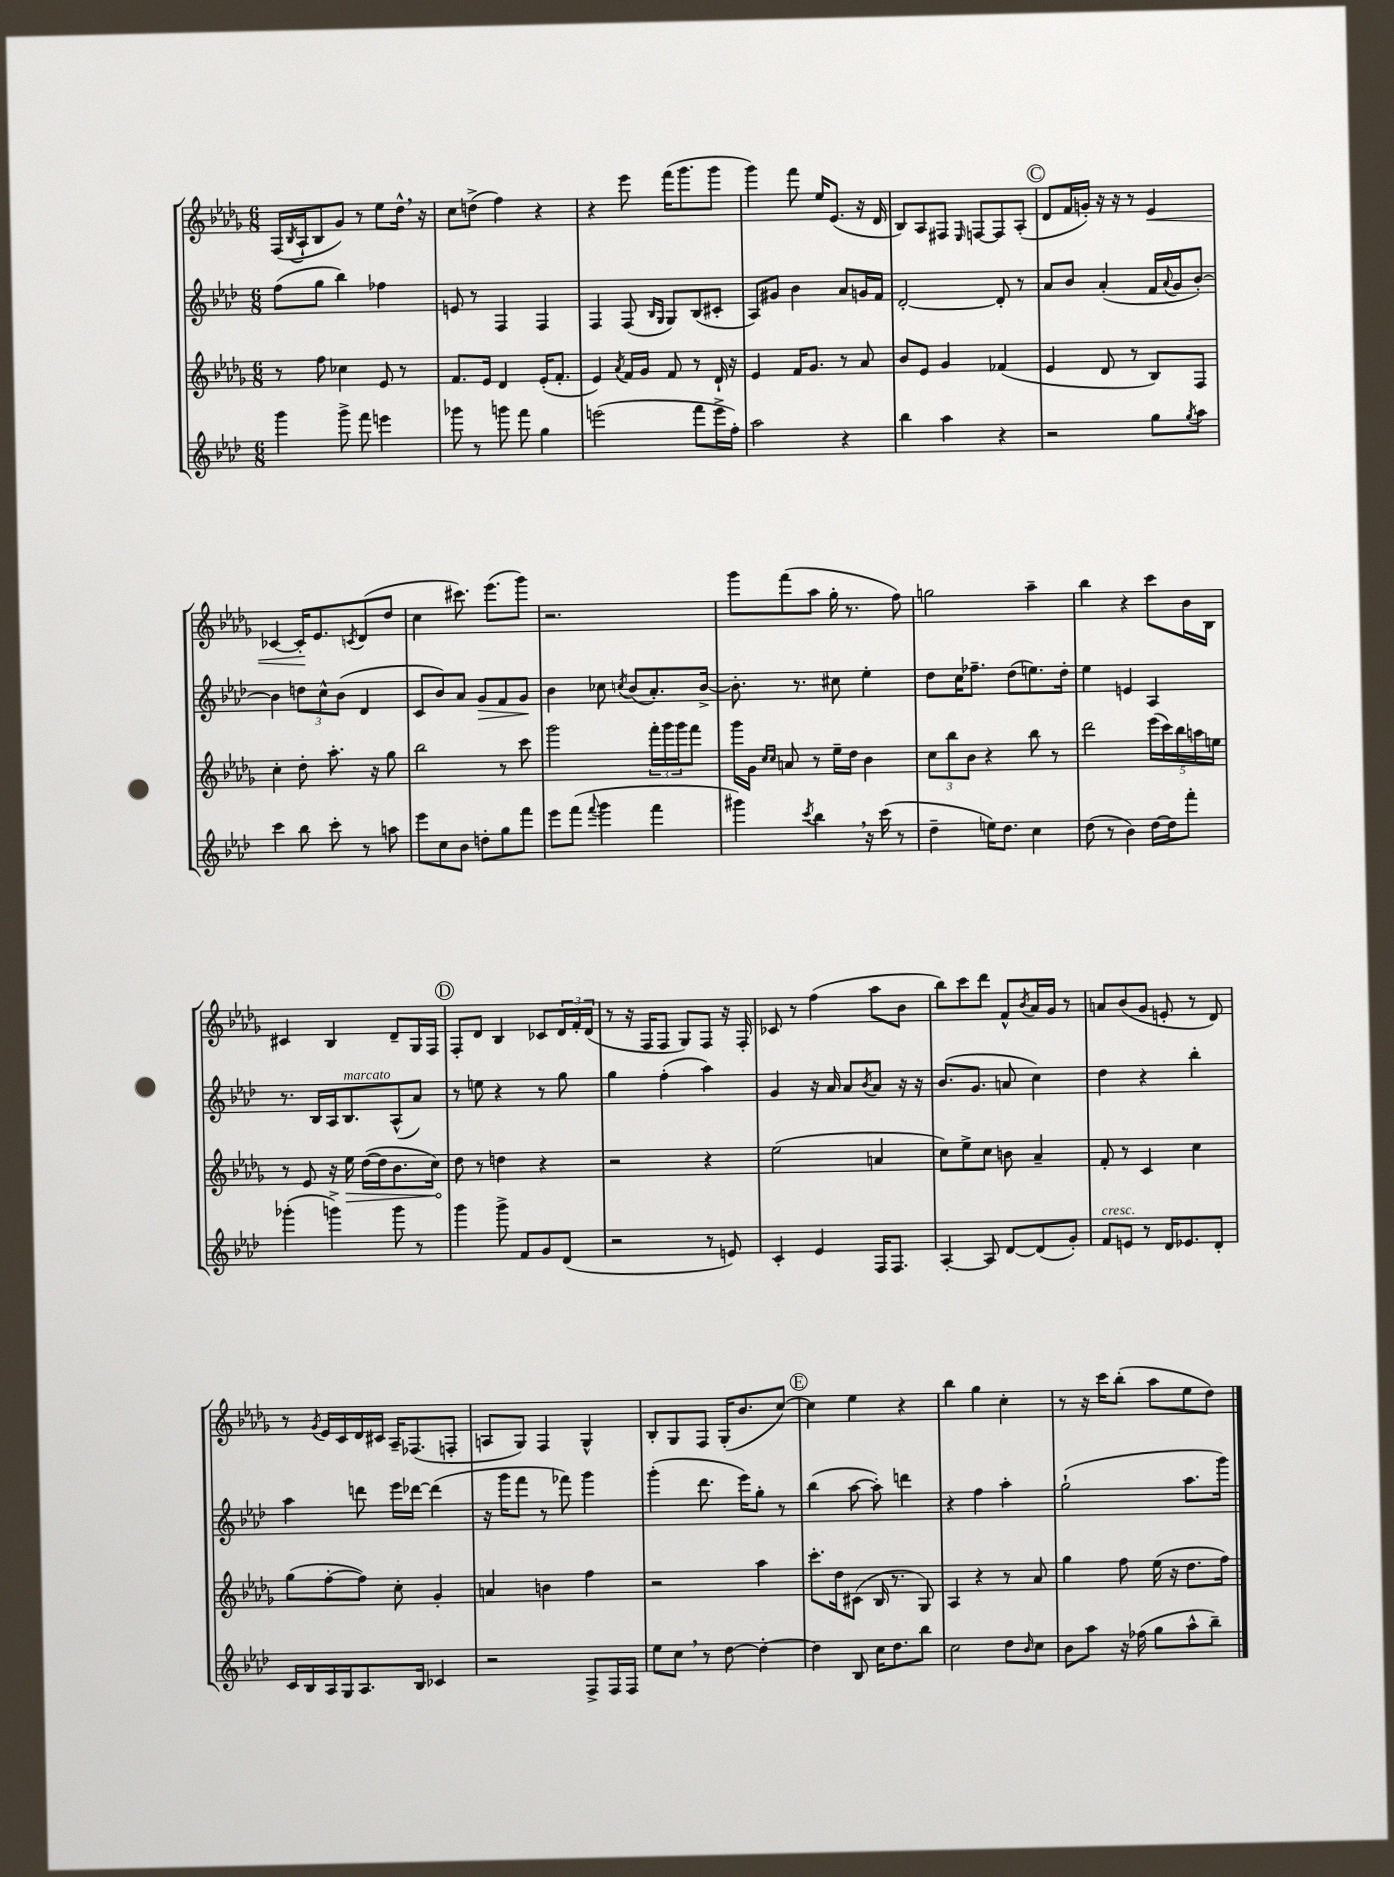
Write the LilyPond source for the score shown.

<<
\new StaffGroup <<
\new Staff = "s0" {
    \clef treble \key des \major \numericTimeSignature \time 6/8
    f16( \acciaccatura { bes8 } aes16-! bes8 ges'8) r8 ees''8 des''16-^ \breathe r16 |
    c''8 d''8->( f''4) r4 |
    r4 ees'''8 f'''16( ges'''8. ges'''8 |
    ges'''4) f'''8 ees''16 ees'8.( r16 des'16 |
    bes8) aes8 fis8 \grace { ees16 } f8~ f8 aes8-.( |
    \mark \markup { \circle "C" } des'8 f'16 g'16-.) r16 r16 r8 ees'4\< |
    ces'4~ ces'16-.\! ees'8. \acciaccatura { c'8 } des'8( des''8 |
    c''4 cis'''8.) ees'''8.( ges'''8) |
    r2. |
    ges'''8 f'''8( aes''8 ges''16-. r8. f''8) |
    g''2 aes''4-- |
    bes''4 r4 c'''8 bes'16 bes16 |
    cis'4 bes4 des'8-- ges16 f16 |
    \mark \markup { \circle "D" } f8-. des'8 bes4 ces'8 \tuplet 3/2 { des'16 f'16-. des'16( } |
    r8 r16 f16 f8 ges8) f8 r16 f16-. |
    ces'8 r8 f''4( aes''8 bes'8 |
    bes''8) c'''8 des'''8 f'8-^ \acciaccatura { bes'8 } aes'16 ges'16 r8 |
    a'8 bes'8( ges'8 e'8-. r8 des'8) |
    r8 \acciaccatura { ges'8 } ees'16 c'16 des'16 cis'16 aes16-- fes8.( f8-. |
    a8 ges8) f4 ges4-^ |
    bes8-. ges8 f8 ges16-.( bes'8. c''8~) |
    \mark \markup { \circle "E" } c''4 ees''4 r4 |
    bes''4 ges''4 c''4-. |
    r8 r16 c'''16 bes''8-.( aes''8 ees''8 des''8) \bar "|." |
}
\new Staff = "s1" {
    \clef treble \key aes \major \numericTimeSignature \time 6/8
    f''8( g''8 bes''4) fes''4 |
    e'8 r8 f4 f4 |
    f4 f8( \grace { bes16 g16 } g8) bes8( cis'8-. |
    aes8) gis'8 bes'4 aes'8 g'16 f'16 |
    des'2~-. des'8-. r8 |
    \mark \markup { \circle "C" } aes'8 bes'8 aes'4-.( f'16 \appoggiatura { aes'8 } g'16 bes'8~-.) |
    bes'4 \tuplet 3/2 { d''8 c''8-^ bes'8( } des'4 |
    c'8 bes'8) aes'8 g'8\> f'8 g'8\! |
    bes'4 ces''8 \acciaccatura { c''8 } bes'8( aes'8.-.) bes'16~-> |
    bes'8.-. r8. cis''8 ees''4-. |
    des''8 c''16 fes''8.-- des''8( e''8.) des''16-. |
    ees''4 e'4 aes4 |
    r8. bes16 aes16 bes8.^\markup { \italic "marcato" } aes8-^( aes'8) |
    \mark \markup { \circle "D" } r8 e''8 r4 r8 g''8 |
    g''4 f''4-.( aes''4) |
    g'4 r16 aes'16 aes'8 \acciaccatura { bes'8 } aes'8 r16 r16 |
    bes'8.( g'8. a'8 c''4) |
    des''4 r4 bes''4-. |
    aes''4 d'''8 ees'''16 des'''16~ des'''4( |
    r16 g'''16 f'''8 r8 fes'''8) g'''4 |
    g'''4-.( des'''8. ees'''16) g''8-. r8 |
    \mark \markup { \circle "E" } bes''4( aes''8~ aes''8-.) d'''4 |
    r4 f''4 aes''4-. |
    g''2-!( aes''8. g'''16) \bar "|." |
}
\new Staff = "s2" {
    \clef treble \key des \major \numericTimeSignature \time 6/8
    r8 f''8 ces''4 ees'8 r8 |
    f'8. ees'16 des'4 ees'16-.( f'8.-. |
    ees'4) \acciaccatura { aes'8 } f'16 ges'16 f'8 r8 des'16-! r16 |
    ees'4 f'16 ges'8. r8 aes'8 |
    bes'8 ees'8 ges'4 fes'4( |
    \mark \markup { \circle "C" } ees'4 des'8 r8 bes8) f8 |
    c''4-. des''8-. aes''8.-. r16 ges''8 |
    bes''2 r8 c'''8 |
    ges'''2 \tuplet 3/2 { f'''16-. ges'''16 ges'''16 } f'''8 |
    ges'''16 ges'16 \grace { c''16 c''16 } a'8 r8 ees''16-- des''16 bes'4 |
    \tuplet 3/2 { c''8 bes''8 bes'8 } r4 bes''8 r8 |
    des'''2 \tuplet 5/4 { ees'''16( c'''16) bes''16 a''16 e''16 } |
    r8 ees'8 r16 \once \override Hairpin.circled-tip = ##t ees''16\> des''16~( des''16 bes'8. c''16\!) |
    \mark \markup { \circle "D" } des''8 r8 d''4 r4 |
    r2 r4 |
    ees''2( a'4 |
    c''8) ees''8-> c''8 b'8 aes'4-- |
    f'8-. r8 c'4 c''4 |
    ges''8( f''8~-. f''8) c''8-. ges'4-. |
    a'4 b'4 f''4 |
    r2 aes''4 |
    \mark \markup { \circle "E" } c'''8.-. des''16 cis'8( bes16 r8. ges8) |
    aes4 r4 r8 aes'8 |
    ges''4 f''8 ees''16( r16 des''8. f''16) \bar "|." |
}
\new Staff = "s3" {
    \clef treble \key aes \major \numericTimeSignature \time 6/8
    g'''4 g'''8-> f'''8 e'''4 |
    ges'''8 r8 g'''8 f'''8 g''4 |
    e'''2( f'''8 e'''16-> f''16-.) |
    aes''2 r4 |
    bes''4 aes''4 r4 |
    \mark \markup { \circle "C" } r2 g''8 \acciaccatura { g''8 } aes''8 |
    c'''4 bes''8 c'''8-. r8 a''8 |
    ees'''8 c''8 bes'8 d''8-. g''8 f'''8 |
    ees'''8 f'''8( \appoggiatura { f'''8 } g'''4 f'''4 |
    gis'''4) \acciaccatura { c'''8 } bes''4 \breathe r16 c'''16( r8 |
    des''4-- e''16) des''8. c''4 |
    des''8( r8 bes'4) des''16~ des''16 f'''8-. |
    ges'''4-.( g'''4->) g'''8 r8 |
    \mark \markup { \circle "D" } g'''4 g'''8-> f'8 g'8 des'8( |
    r2 r8 e'8) |
    c'4-. ees'4 f16 f8. |
    aes4~-. aes8 des'8~ des'8( g'8-.) |
    f'8^\markup { \italic "cresc." } e'8 r8 des'16 ees'8. des'8-. |
    c'16 bes16 aes16 g16 aes8. bes16 ces'4 |
    r2 f8-> f16 f16 |
    ees''8 c''8 \breathe r8 des''8~ des''4~-. |
    \mark \markup { \circle "E" } des''4 bes8 c''16 des''8. bes''8 |
    c''2 des''8 \grace { bes'16 } c''8 |
    bes'8 aes''8 r16 fes''16( g''8 aes''8-^ bes''8--) \bar "|." |
}
>>
>>
\layout { \context { \Score \remove "Bar_number_engraver" } }
